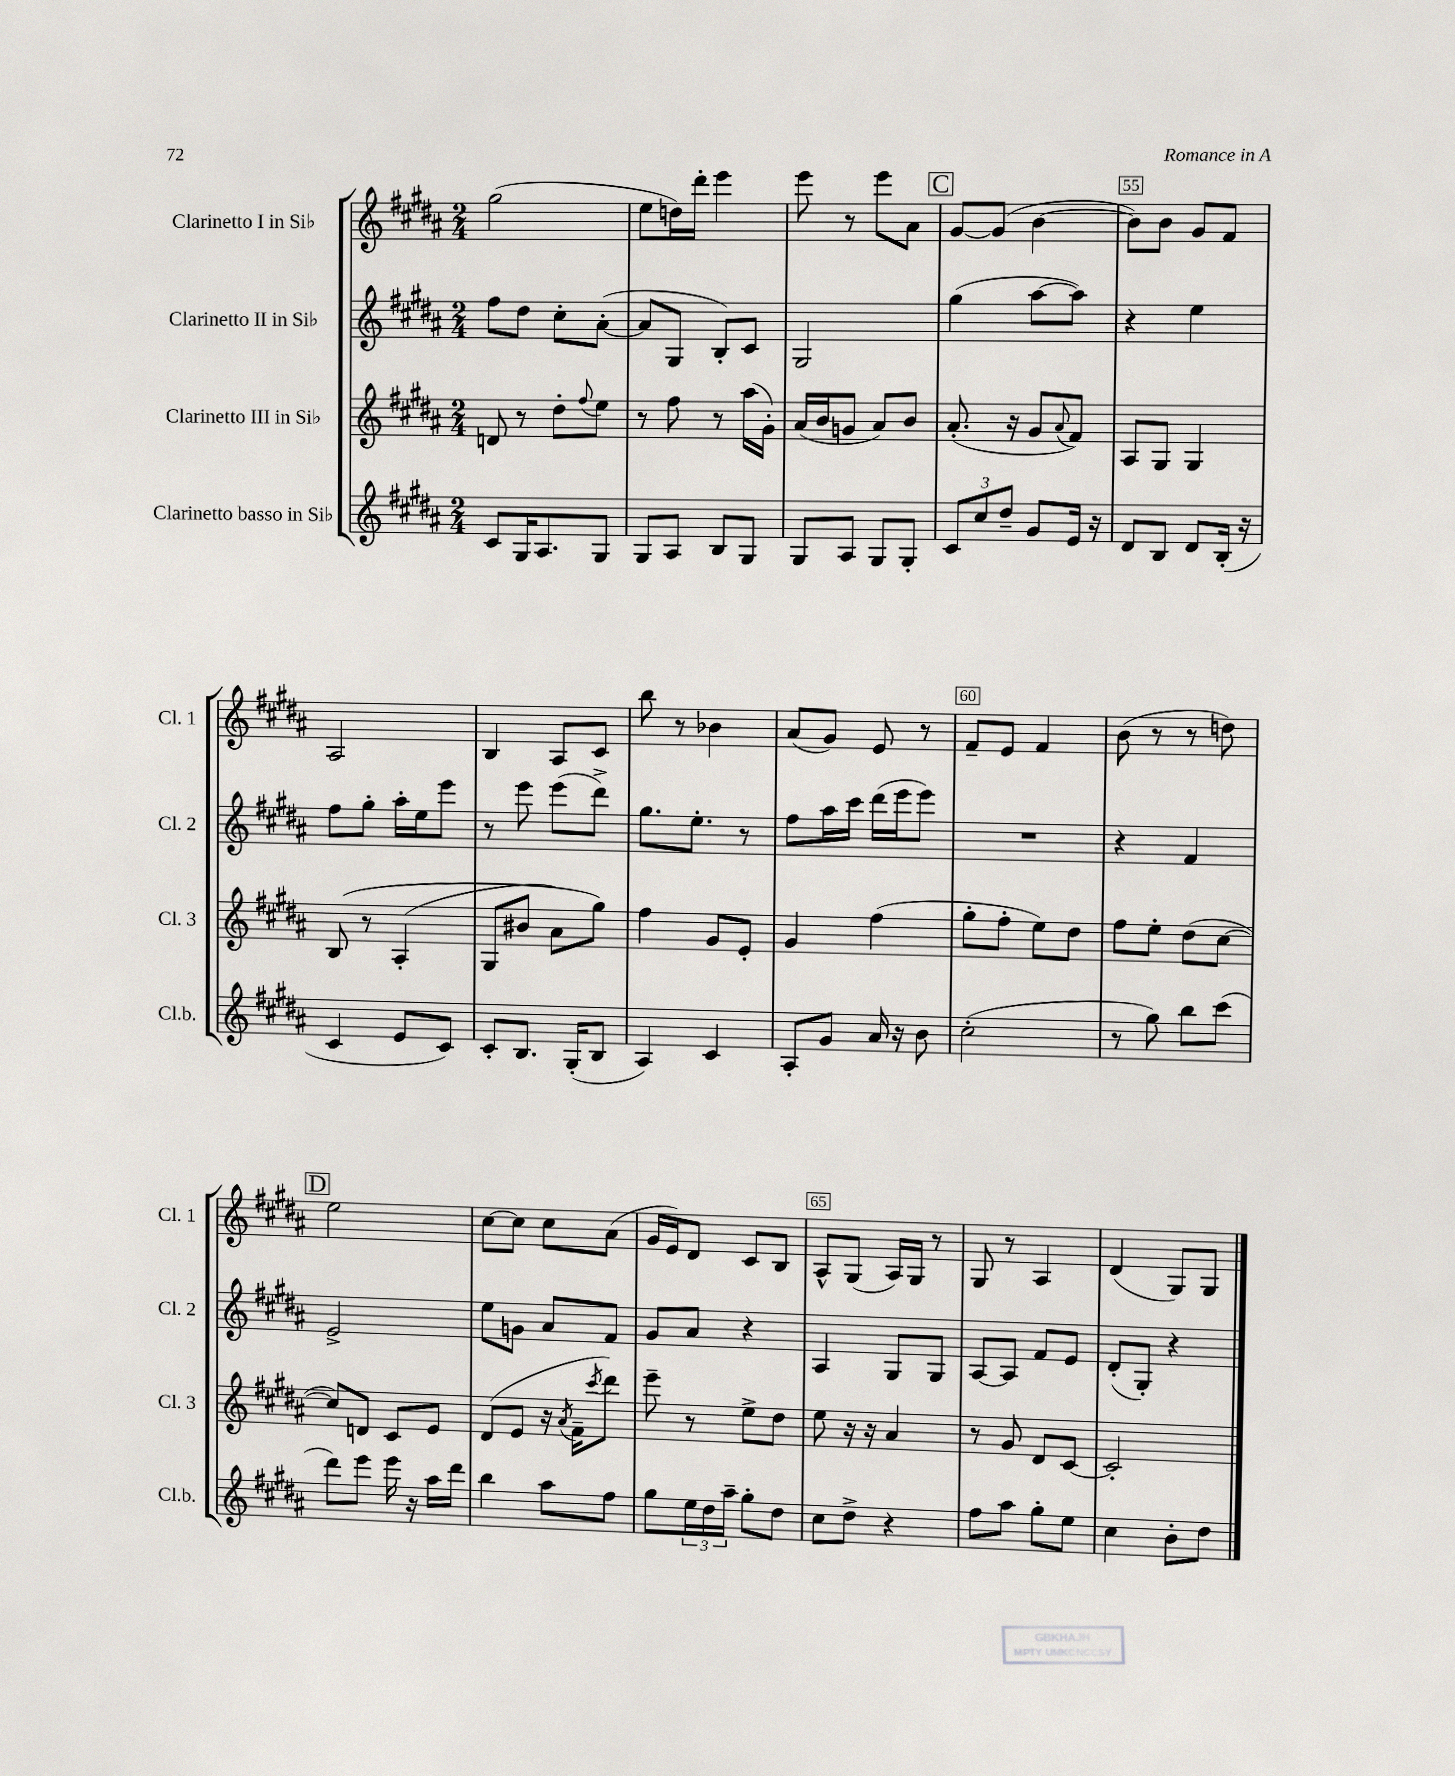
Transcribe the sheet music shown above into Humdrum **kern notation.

**kern	**kern	**kern	**kern
*staff4	*staff3	*staff2	*staff1
*clefG2	*clefG2	*clefG2	*clefG2
*k[f#c#g#d#a#]	*k[f#c#g#d#a#]	*k[f#c#g#d#a#]	*k[f#c#g#d#a#]
*M2/4	*M2/4	*M2/4	*M2/4
8c#	8d	8ff#	(2gg#
16G#	8r	8dd#	.
8.A#	.	.	.
.	8dd#'	8cc#'	.
.	8qqff#	.	.
8G#	8ee	([8a#'	.
=	=	=	=
8G#	8r	8a#]	8ee
8A#	8ff#	8G#	16dd)
.	.	.	16ddd#'
8B	8r	8B')	4eee
8G#	(16aa#	8c#	.
.	16g#')	.	.
=	=	=	=
8G#	(16a#	2G#	8eee
.	16b	.	.
8A#	8g	.	8r
8G#	8a#)	.	8eee
8G#'	8b	.	8a#
=	=	=	=
12c#	(8.a#'	(4gg#	[8g#
12cc#	.	.	.
.	.	.	(8g#]
12dd#~	.	.	.
.	16r	.	.
8g#	8g#	[8aa#	[4b
.	8qqa#	.	.
16e	8f#)	8aa#])	.
16r	.	.	.
=	=	=	=
8d#	8A#	4r	8b])
8B	8G#	.	8b
8d#	4G#	4ee	8g#
(16B'	.	.	8f#
16r	.	.	.
=	=	=	=
4c#	&(8B	8ff#	2A#
.	8r	8gg#'	.
8e	(4A#'	16aa#'	.
.	.	16ee	.
8c#)	.	8eee	.
=	=	=	=
8c#'	8G#	8r	4B
8.B	8b#	8eee	.
.	8a#)	(8eee	8A#
(16G#'	.	.	.
8B	8gg#&)	8ddd#^)	8c#
=	=	=	=
4A#)	4ff#	8.gg#	8bb
.	.	.	8r
.	.	8.ee'	.
4c#	8g#	.	4b-
.	8e'	8r	.
=	=	=	=
8A#'	4g#	8ff#	(8a#
8g#	.	16aa#	8g#)
.	.	16ccc#	.
16a#	(4ff#	(16ddd#	8e
16r	.	16eee	.
8b	.	8eee)	8r
=	=	=	=
(2cc#'	8gg#'	2r	8f#~
.	8ff#'	.	8e
.	8ee)	.	4f#
.	8dd#	.	.
=	=	=	=
8r	8ff#	4r	(8b
8gg#)	8ee'	.	8r
8bb	(8dd#	4f#	8r
(8ccc#	[8cc#	.	8dd)
=	=	=	=
8ddd#)	8cc#])	2e^	2ee
8eee	8d	.	.
16eee	8c#	.	.
16r	.	.	.
16aa#	8e	.	.
16ddd#	.	.	.
=	=	=	=
4bb	(8d#	8ee	[8cc#
.	8e	8g	8cc#]
8aa#	16r	8a#	8cc#
.	8qa#	.	.
.	16f#~	.	.
.	8qccc#	.	.
8ff#	8ddd#)	8f#	(8a#
=	=	=	=
8gg#	8eee~	8g#	16g#
.	.	.	16e)
24ee	8r	8a#	8d#
24dd#	.	.	.
24aa#~	.	.	.
8gg#'	8ee^	4r	8c#
8dd#	8dd#	.	8B
=	=	=	=
8cc#	8ee	4A#	8A#^^
8dd#^	16r	.	(8G#
.	16r	.	.
4r	4a#	8G#	16A#)
.	.	.	16G#
.	.	8G#	8r
=	=	=	=
8ff#	8r	[8A#	8G#
8aa#	8g#	8A#]	8r
8gg#'	8d#	8f#	4A#
8ee	[8c#	8e	.
=	=	=	=
4cc#	2c#']	(8d#'	(4d#
.	.	8G#')	.
8b'	.	4r	8G#)
8dd#	.	.	8G#
==	==	==	==
*-	*-	*-	*-
